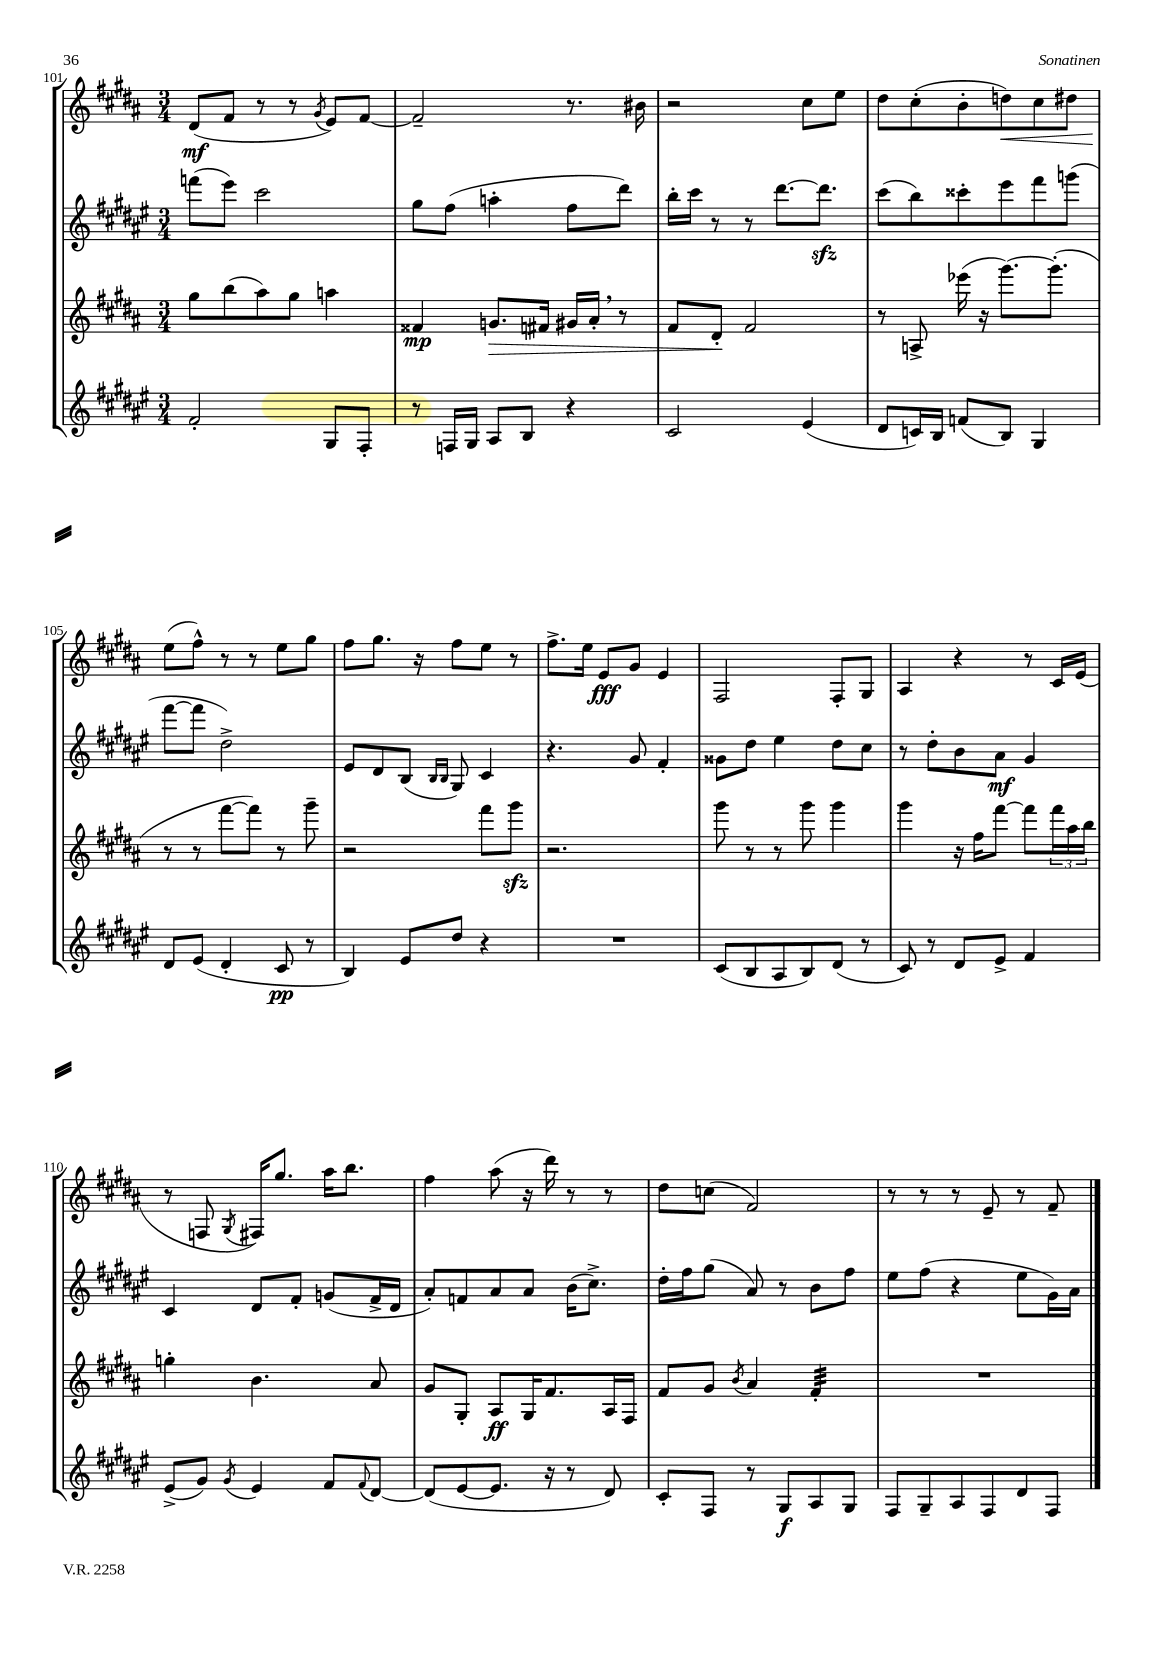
<<
\new StaffGroup <<
\new Staff = "s0" {
    \clef treble \key b \major \numericTimeSignature \time 3/4
    dis'8\mf( fis'8 r8 r8 \acciaccatura { gis'8 } e'8) fis'8~ |
    fis'2-- r8. bis'16 |
    r2 cis''8 e''8 |
    dis''8 cis''8-.( b'8-. d''8\<) cis''8 dis''8 |
    e''8\!( fis''8-^) r8 r8 e''8 gis''8 |
    fis''8 gis''8. r16 fis''8 e''8 r8 |
    fis''8.-> e''16 e'8\fff gis'8 e'4 |
    fis2 fis8-. gis8 |
    ais4 r4 r8 cis'16 e'16( |
    r8 f8 \acciaccatura { gis8 } fis16) gis''8. ais''16 b''8. |
    fis''4 ais''8( r16 dis'''16) r8 r8 |
    dis''8 c''8( fis'2) |
    r8 r8 r8 e'8-- r8 fis'8-- \bar "|." |
}
\new Staff = "s1" {
    \clef treble \key fis \major \numericTimeSignature \time 3/4
    f'''8( eis'''8) cis'''2 |
    gis''8 fis''8( a''4-. fis''8 dis'''8) |
    b''16-. cis'''16 r8 r8 dis'''8.~ dis'''8.\sfz |
    cis'''8( b''8) cisis'''8-. eis'''8 fis'''8 g'''8( |
    fis'''8~ fis'''8 dis''2->) |
    eis'8 dis'8 b8( \grace { b16 b16 } gis8) cis'4 |
    r4. gis'8 fis'4-. |
    gisis'8 dis''8 eis''4 dis''8 cis''8 |
    r8 dis''8-. b'8 ais'8\mf gis'4 |
    cis'4 dis'8 fis'8-. g'8( fis'16-> dis'16 |
    ais'8-.) f'8 ais'8 ais'8 b'16( cis''8.->) |
    dis''16-. fis''16 gis''8( ais'8) r8 b'8 fis''8 |
    eis''8 fis''8( r4 eis''8 gis'16) ais'16 \bar "|." |
}
\new Staff = "s2" {
    \clef treble \key b \major \numericTimeSignature \time 3/4
    gis''8 b''8( ais''8) gis''8 a''4 |
    fisis'4\mp g'8.\> fis'16 gis'16 ais'16-. \breathe r8 |
    fis'8 dis'8-.\! fis'2 |
    r8 a8-> ees'''16( r16 gis'''8.~) gis'''8.-.( |
    r8 r8 fis'''8~ fis'''8) r8 gis'''8-- |
    r2 fis'''8 gis'''8\sfz |
    r2. |
    gis'''8 r8 r8 gis'''8 gis'''4 |
    gis'''4 r16 fis''16 fis'''8~ fis'''8 \tuplet 3/2 { fis'''16 ais''16 b''16 } |
    g''4-. b'4. ais'8 |
    gis'8 gis8-. ais8\ff gis16 fis'8. ais16 fis16 |
    fis'8 gis'8 \acciaccatura { b'8 } ais'4 fis'4:32-. |
    R2. \bar "|." |
}
\new Staff = "s3" {
    \clef treble \key fis \major \numericTimeSignature \time 3/4
    fis'2-. gis8 fis8-. |
    r8 f16 gis16 ais8 b8 r4 |
    cis'2 eis'4( |
    dis'8 c'16) b16 f'8( b8) gis4 |
    dis'8 eis'8( dis'4-. cis'8\pp r8 |
    b4) eis'8 dis''8 r4 |
    R2. |
    cis'8( b8 ais8 b8) dis'8( r8 |
    cis'8) r8 dis'8 eis'8-> fis'4 |
    eis'8->( gis'8) \acciaccatura { gis'8 } eis'4 fis'8 \appoggiatura { fis'8 } dis'8~ |
    dis'8( eis'8~ eis'8. r16 r8 dis'8) |
    cis'8-. fis8 r8 gis8\f ais8 gis8 |
    fis8 gis8-- ais8 fis8 dis'8 fis8 \bar "|." |
}
>>
>>
\layout { \context { \Score currentBarNumber = #101 } }
